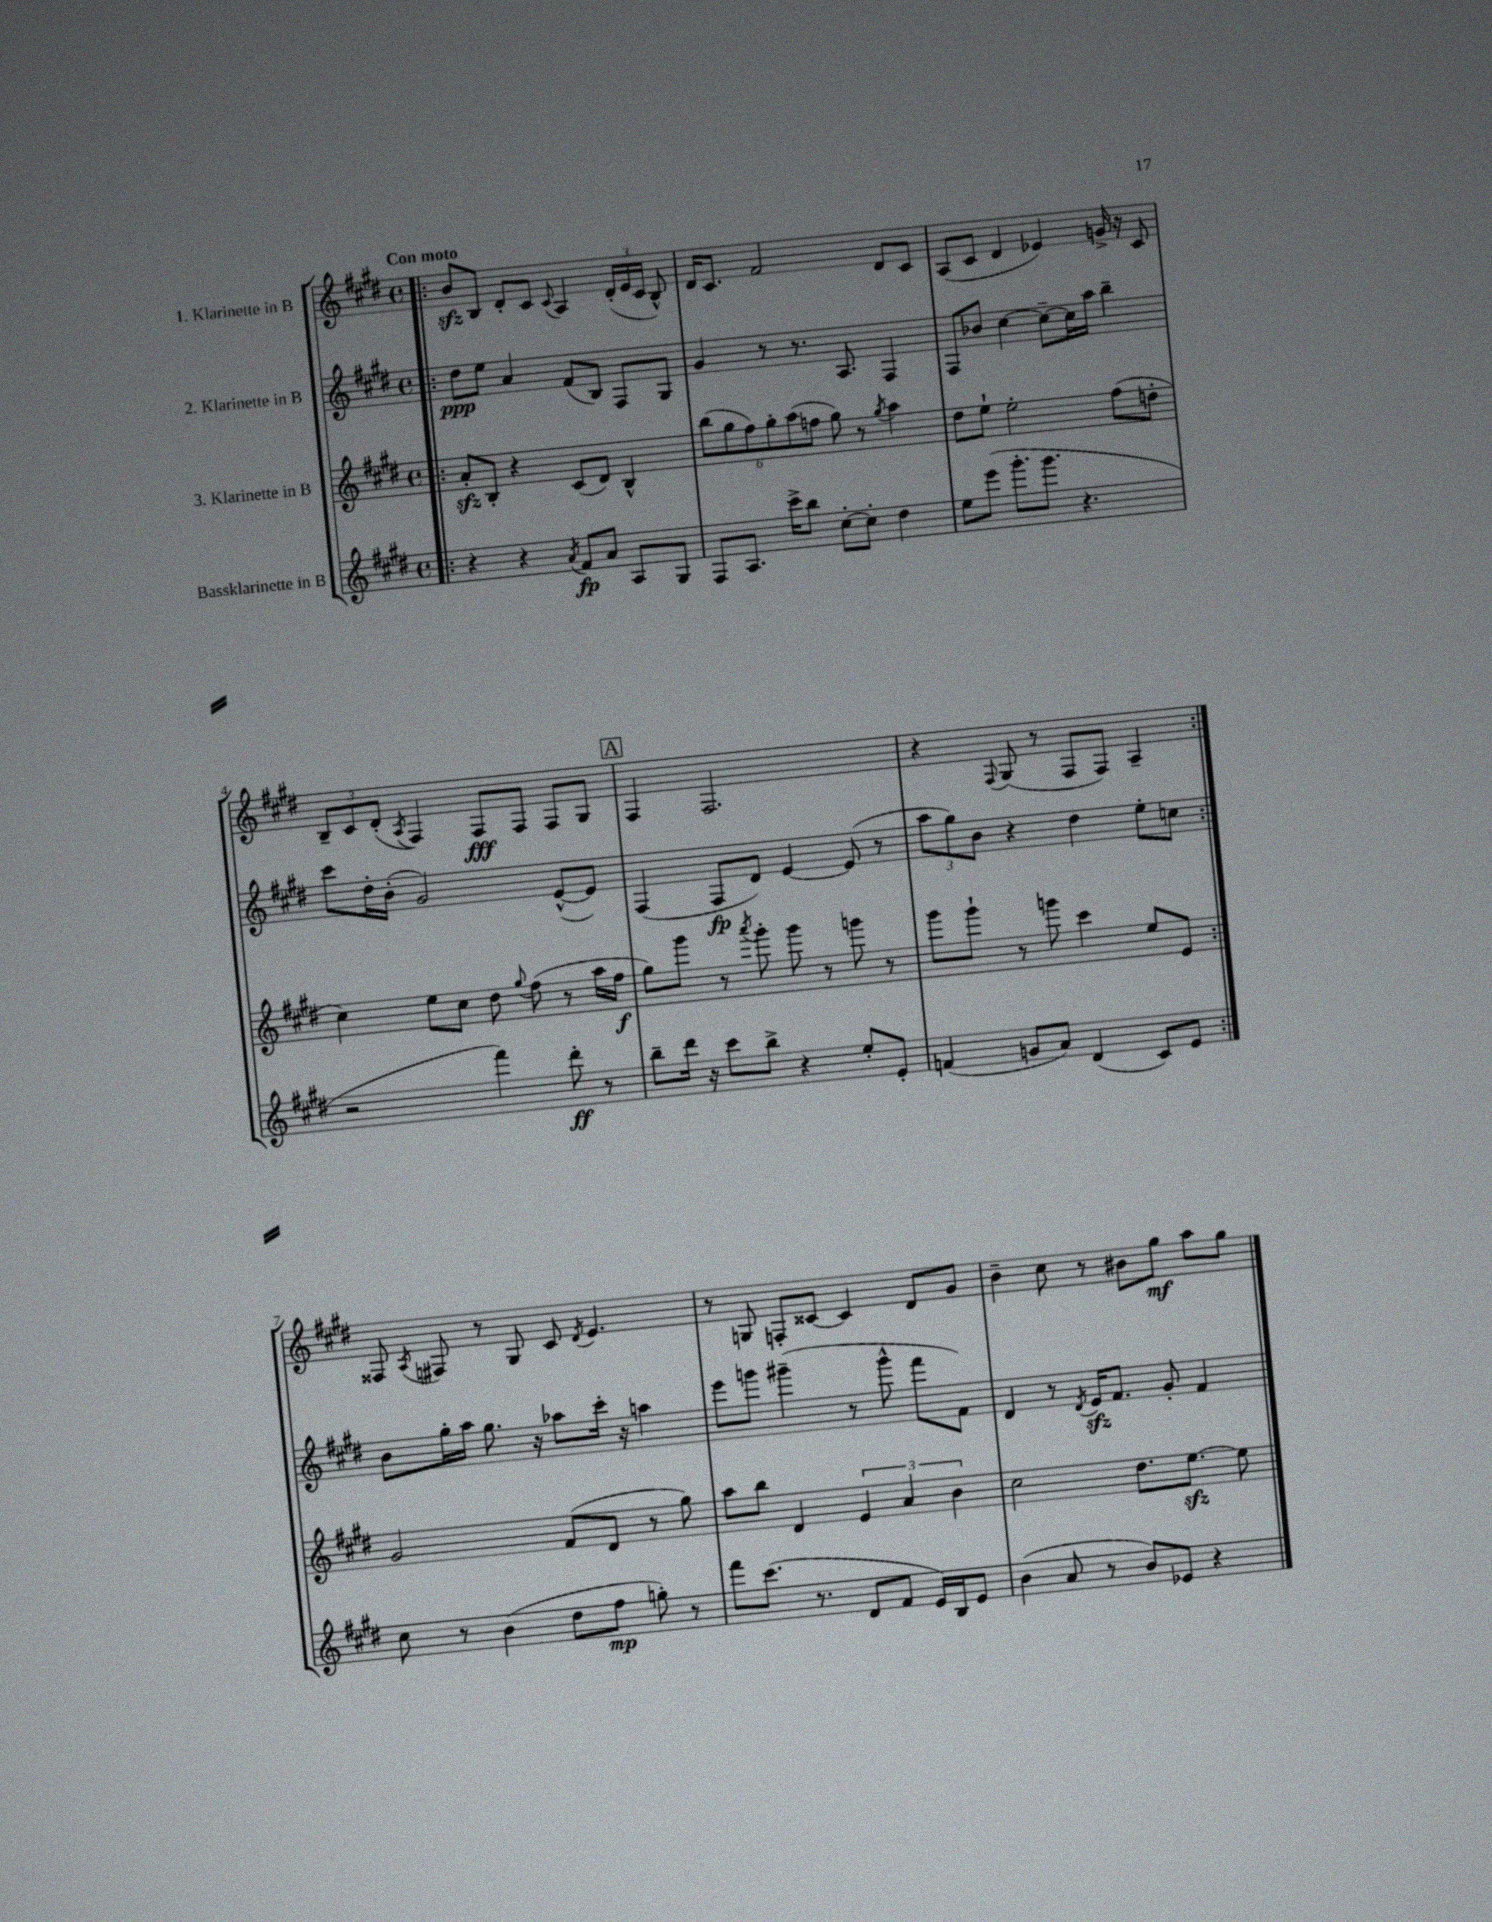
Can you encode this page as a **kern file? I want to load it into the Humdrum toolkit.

**kern	**dynam	**kern	**dynam	**kern	**dynam	**kern	**dynam
*part4	*part4	*part3	*part3	*part2	*part2	*part1	*part1
*staff4	*staff4	*staff3	*staff3	*staff2	*staff2	*staff1	*staff1
*I"Bassklarinette in B	*	*I"3. Klarinette in B	*	*I"2. Klarinette in B	*	*I"1. Klarinette in B	*
*clefG2	*	*clefG2	*	*clefG2	*	*clefG2	*
*k[f#c#g#d#]	*	*k[f#c#g#d#]	*	*k[f#c#g#d#]	*	*k[f#c#g#d#]	*
*M4/4	*	*M4/4	*	*M4/4	*	*M4/4	*
*met(c)	*	*met(c)	*	*met(c)	*	*met(c)	*
=1!|:	=1!|:	=1!|:	=1!|:	=1!|:	=1!|:	=1!|:	=1!|:
!	!	!	!	!	!	!LO:TX:a:B:t=Con moto	!
4r	.	8azz'/L	.	8dd#\L	ppp	8bzz/L	.
.	.	8B'/J	.	8ee\J	.	8B/J	.
4r	.	4r	.	4a/	.	8d#'/L	.
.	.	.	.	.	.	8c#/J	.
8qa/	.	.	.	.	.	8qqc#/	.
8f#/L	fp	(8c#/L	.	(8f#/L	.	4A/	.
8a/J	.	8d#/J)	.	8B/J)	.	.	.
8A/L	.	4B^^/	.	8F#/L	.	(24d#'/LL	.
.	.	.	.	.	.	24e/	.
.	.	.	.	.	.	24c#/JJ	.
8G#/J	.	.	.	8G#/J	.	8B^^/)	.
=2	=2	=2	=2	=2	=2	=2	=2
8F#/L	.	(12bb\L	.	4g#/	.	16d#/KL	.
.	.	.	.	.	.	8.c#/J	.
.	.	12gg#\	.	.	.	.	.
8.A/J	.	.	.	.	.	.	.
.	.	12ff#\)	.	.	.	.	.
.	.	12gg#'\	.	8r	.	2f#/	.
16ccc#^\KL	.	.	.	.	.	.	.
.	.	(12aa\	.	.	.	.	.
8bb\J	.	.	.	8.r	.	.	.
.	.	12ffn\J	.	.	.	.	.
[8cc#'\L	.	8gg#\)	.	.	.	.	.
.	.	.	.	8.A/	.	.	.
8cc#'\J]	.	8r	.	.	.	.	.
.	.	8qgg#/	.	.	.	.	.
4dd#\	.	4aa\	.	4F#/	.	8d#/L	.
.	.	.	.	.	.	8c#/J	.
=3	=3	=3	=3	=3	=3	=3	=3
8ee\L	.	8dd#\L	.	8F#/L	.	(8A/L	.
(8eee\J	.	8ee`\J	.	8b-X/J	.	8c#/J	.
8.ggg#'\L	.	2ee'\	.	[4cc#\	.	4d#/	.
8.ggg#\J	.	.	.	.	.	.	.
.	.	.	.	8cc#~\L_	.	4e-X/)	.
4.r	.	.	.	16cc#\L]	.	.	.
.	.	.	.	16aa\JJ	.	.	.
.	.	(8ff#\L	.	4bb~\	.	16gn^/	.
.	.	.	.	.	.	16r	.
.	.	8ddn'\J	.	.	.	8c#/	.
!!LO:LB:g=z
=4	=4	=4	=4	=4	=4	=4	=4
2r	.	4cc#\)	.	8ccc#\L	.	12B~/L	.
.	.	.	.	.	.	12c#/	.
.	.	.	.	16dd#'\L	.	.	.
.	.	.	.	.	.	(12d#'/J	.
.	.	.	.	(16b'\JJ	.	.	.
.	.	.	.	.	.	8qA/	.
.	.	8ee\L	.	2g#/)	.	4F#/)	.
.	.	8cc#\J	.	.	.	.	.
4fff#\)	.	8dd#\	.	.	.	8F#/L	fff
.	.	8qqgg#/	.	.	.	.	.
.	.	(8ff#\	.	.	.	8F#/J	.
8ddd#'\	ff	8r	.	([8e^^/L	.	8F#/L	.
8r	.	16aa\LL	.	8e/J])	.	8G#/J	.
.	.	16ff#\JJ	f	.	.	.	.
!!LO:REH:place=s1:t=A
=5	=5	=5	=5	=5	=5	=5	=5
8bb~\L	.	8gg#\L)	.	(4F#/	.	4F#/	.
16ddd#\Jk	.	8ggg#\J	.	.	.	.	.
16r	.	.	.	.	.	.	.
8ccc#\L	.	8r	.	8F#/L	fp	2.F#/	.
.	.	8qaaa/	.	.	.	.	.
8bb^\J	.	8ggg#'\	.	8d#/J)	.	.	.
4r	.	8ggg#\	.	[4e/	.	.	.
.	.	8r	.	.	.	.	.
8ee'/L	.	8gggn\	.	(8e/]	.	.	.
8e'/J	.	8r	.	8r	.	.	.
=6	=6	=6	=6	=6	=6	=6	=6
(4fn/	.	8ggg#\L	.	12aa\L	.	4r	.
.	.	.	.	12gg#\)	.	.	.
.	.	8ggg#`\J	.	.	.	.	.
.	.	.	.	12b\J	.	.	.
.	.	.	.	.	.	8qqF#/	.
8gn/L	.	8r	.	4r	.	(8G#/	.
8a/J)	.	8gggn\	.	.	.	8r	.
(4d#/	.	4ccc#\	.	4dd#\	.	8F#/L	.
.	.	.	.	.	.	8F#/J)	.
8c#/L)	.	8ee/L	.	8ee'\L	.	4A~/	.
8e/J	.	8e/J	.	8ccn\J	.	.	.
!!LO:LB:g=z
=7:|!	=7:|!	=7:|!	=7:|!	=7:|!	=7:|!	=7:|!	=7:|!
8cc#\	.	2g#/	.	8b\L	.	8F##X/	.
.	.	.	.	.	.	8qA/	.
8r	.	.	.	16gg#'\L	.	8F#X/	.
.	.	.	.	16aa\JJ	.	.	.
(4b\	.	.	.	8.gg#\	.	8r	.
.	.	.	.	.	.	8G#/	.
.	.	.	.	16r	.	.	.
8dd#\L	.	(8f#/L	.	8aa-X\L	.	8c#/	.
.	.	.	.	.	.	8qd#/	.
8ff#\J	mp	8d#/J	.	16ccc#'\Jk	.	4.e/	.
.	.	.	.	16r	.	.	.
8ggn'\)	.	8r	.	4aan\	.	.	.
8r	.	8gg#\)	.	.	.	.	.
=8	=8	=8	=8	=8	=8	=8	=8
8fff#\L	.	8aa\L	.	8eee\L	.	8r	.
(8.ccc#\J	.	8bb\J	.	8gggn\J	.	8Gn/	.
.	.	4d#/	.	(4ggg#X~\	.	8Fn'/L	.
8.r	.	.	.	.	.	.	.
.	.	.	.	.	.	[8c##X/J	.
8d#/L	.	6e/	.	8r	.	4c##/]	.
8f#/J	.	.	.	8ggg#^^\	.	.	.
.	.	6a/	.	.	.	.	.
16e/LL)	.	.	.	8fff#\L	.	8d#/L	.
16B/J	.	.	.	.	.	.	.
.	.	6b\	.	.	.	.	.
8e/J	.	.	.	8f#\J)	.	8g#/J	.
=9	=9	=9	=9	=9	=9	=9	=9
(4b\	.	2cc#\	.	4d#/	.	4b~\	.
8a/	.	.	.	8r	.	8cc#\	.
.	.	.	.	8qd#/	.	.	.
8r	.	.	.	16ezz/KL	.	8r	.
.	.	.	.	8.f#/J	.	.	.
8b/L)	.	8.dd#\L	.	.	.	8b#X\L	.
8e-X/J	.	.	.	8g#'/	.	8gg#\J	mf
.	.	[8.eezz\J	.	.	.	.	.
4r	.	.	.	4f#/	.	8aa\L	.
.	.	8ee\]	.	.	.	8gg#\J	.
==	==	==	==	==	==	==	==
*-	*-	*-	*-	*-	*-	*-	*-
